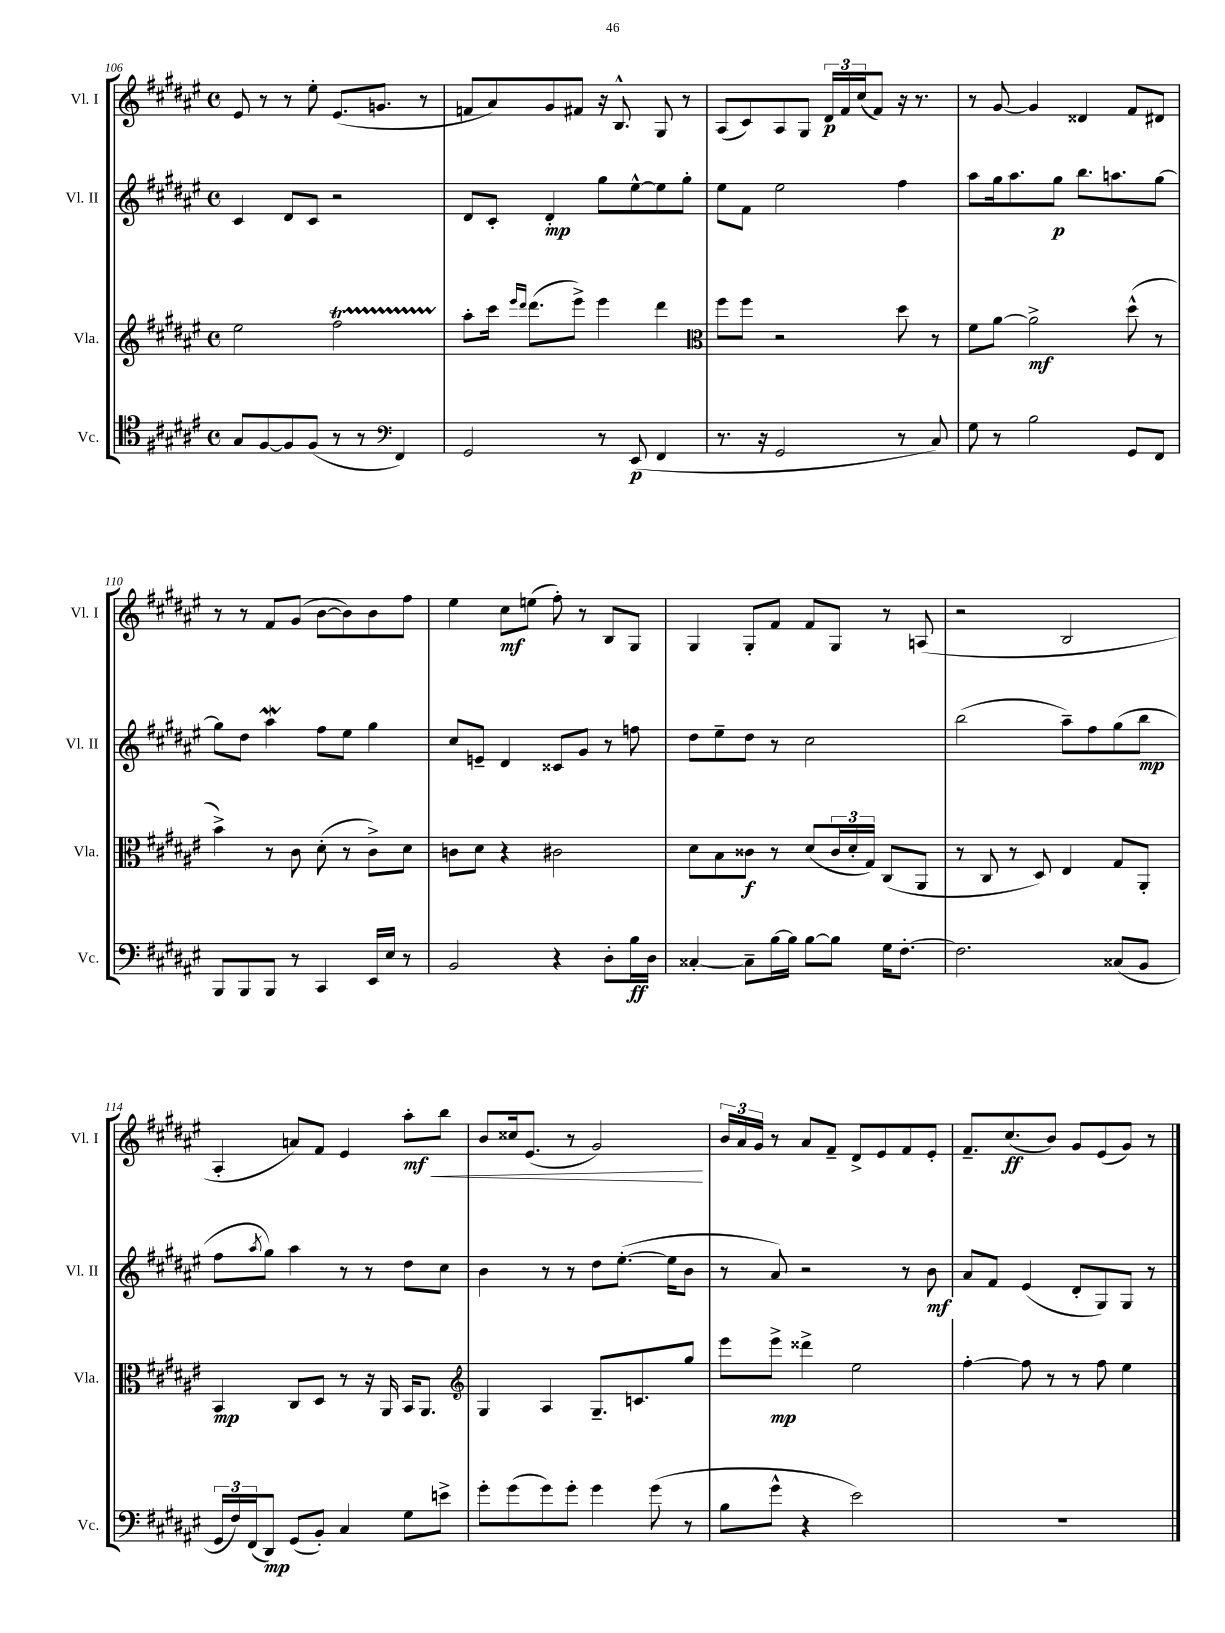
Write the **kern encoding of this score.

**kern	**kern	**kern	**kern
*staff4	*staff3	*staff2	*staff1
*clefC4	*clefG2	*clefG2	*clefG2
*k[f#c#g#d#a#e#]	*k[f#c#g#d#a#e#]	*k[f#c#g#d#a#e#]	*k[f#c#g#d#a#e#]
*M4/4	*M4/4	*M4/4	*M4/4
*met(c)	*met(c)	*met(c)	*met(c)
8G#/L	2ee#\	4c#/	8e#/
[8F#/	.	.	8r
8F#/]	.	8d#/L	8r
(8F#/J	.	8c#/J	8ee#'\
8r	2ff#\	2r	(8.e#/L
8r	.	.	.
.	.	.	8.g/J
*clefF4	*	*	*
4FF#/)	.	.	.
.	.	.	8r
=	=	=	=
2GG#/	8aa#'\L	8d#/L	8f/L
.	16ccc#\Jk	8c#'/J	8a#/)
.	16qqeee#/LL	.	.
.	16qqddd#/JJ	.	.
.	(8.ddd#\L	.	.
.	.	4d#'/	8g#/
.	8eee#^\J)	.	8f#/J
8r	4eee#\	8gg#\L	16r
.	.	.	8.B^^/
(8EE#/	.	[8ee#^^\	.
4FF#/	4ddd#\	8ee#\]	8G#/
.	.	8gg#'\J	8r
=	=	=	=
*	*clefC3	*	*
8.r	8ff#\L	8ee#\L	(8A#/L
.	8ff#\J	8f#\J	8c#/)
16r	.	.	.
2GG#/	2r	2ee#\	8A#/
.	.	.	8G#/J
.	.	.	24d#/LL
.	.	.	24f#/
.	.	.	(24cc#/J
.	.	.	8f#/J)
8r	8dd#\	4ff#\	16r
.	.	.	8.r
8C#/)	8r	.	.
=	=	=	=
8G#\	8f#\L	8aa#\L	8r
8r	[8a#\J	16gg#\k	[8g#/
.	.	8.aa#\	.
2B\	2a#^\]	.	4g#/]
.	.	8gg#\J	.
.	.	8.bb\L	4d##/
.	.	8.aa\	.
8GG#/L	(8dd#^^\	.	8f#/L
8FF#/J	8r	[8gg#\J	8d#/J
=	=	=	=
8BBB/L	4b^\)	8gg#\]L	8r
8BBB/	.	8dd#\J	8r
8BBB/J	8r	4aa#\	8f#/L
8r	8c#\	.	(8g#/J
4CC#/	(8d#'\	8ff#\L	[8b\L
.	8r	8ee#\J	8b\])
16EE#/LL	8c#^\L)	4gg#\	8b\
16E#/JJ	.	.	.
8r	8d#\J	.	8ff#\J
=	=	=	=
2BB/	8c\L	8cc#/L	4ee#\
.	8d#\J	8e~/J	.
.	4r	4d#/	8cc#\L
.	.	.	(8ee\J
4r	2c#\	8c##/L	8ff#'\)
.	.	8g#/J	8r
8D#'\L	.	8r	8B/L
16B\L	.	8ff\	8G#/J
16D#\JJ	.	.	.
=	=	=	=
[4C##'/	8d#\L	8dd#\L	4G#/
.	8B\	8ee#~\	.
8C##~\]L	8c##\J	8dd#\J	8G#'/L
[16B\L	8r	8r	8f#/J
16B\]JJ	.	.	.
[8B\L	(8d#/L	2cc#\	8f#/L
8B\]J	24c##/L	.	8G#/J
.	24d#'/	.	.
.	24G#/JJ)	.	.
16G#\LK	(8C#/L	.	8r
[8.F#'\J	.	.	.
.	8AA#/J	.	(8A/
=	=	=	=
2.F#\]	8r	(2bb\	2r
.	8C#/	.	.
.	8r	.	.
.	8D#/)	.	.
.	4E#/	8aa#~\L)	2B/
.	.	8ff#\	.
(8C##/L	8G#/L	(8gg#\	.
8BB/J	8AA#'/J	8bb\J	.
=	=	=	=
24GG#/LL	4BB/	8ff#\L	4A#'/
24F#/)	.	.	.
(24FF#/J	.	.	.
.	.	8qaa#/	.
8DD#/J)	.	8gg#\J)	.
(8GG#/L	8C#/L	4aa#\	8a/L)
8BB'/J)	8D#/J	.	8f#/J
4C#/	8r	8r	4e#/
.	16r	8r	.
.	16AA#/	.	.
8G#\L	16BB/LK	8dd#\L	8aa#'\L
.	8.AA#/J	.	.
8e^\J	.	8cc#\J	8bb\J
=	=	=	=
*	*clefG2	*	*
8g#'\L	4G#/	4b\	8b/L
(8g#\	.	.	16cc##/k
.	.	.	(8.e#/J
8g#\)	4A#/	8r	.
8g#'\J	.	8r	8r
4g#\	8.G#~/L	8dd#\L	2g#/)
.	.	([8.ee#'\J	.
.	8.c/	.	.
(8g#\	.	.	.
.	.	16ee#\]LK	.
8r	8gg#/J	8b\J	.
=	=	=	=
8B\L	8eee#\L	8r	24b/LL
.	.	.	24a#/
.	.	.	24g#/JJ
8g#^^\J	8eee#^\J	8a#/)	8r
4r	4ddd##^\	2r	8a#/L
.	.	.	8f#~/J
2e#\)	2ee#\	.	8d#^/L
.	.	.	8e#/
.	.	8r	8f#/
.	.	8b\	8e#'/J
=	=	=	=
1r	[4ff#'\	8a#/L	8.f#~/L
.	.	8f#/J	.
.	.	.	(8.cc#/
.	8ff#\]	(4e#/	.
.	8r	.	8b/J)
.	8r	8d#'/L	8g#/L
.	8ff#\	8G#/)	(8e#/
.	4ee#\	8G#/J	8g#/J)
.	.	8r	8r
==	==	==	==
*-	*-	*-	*-
